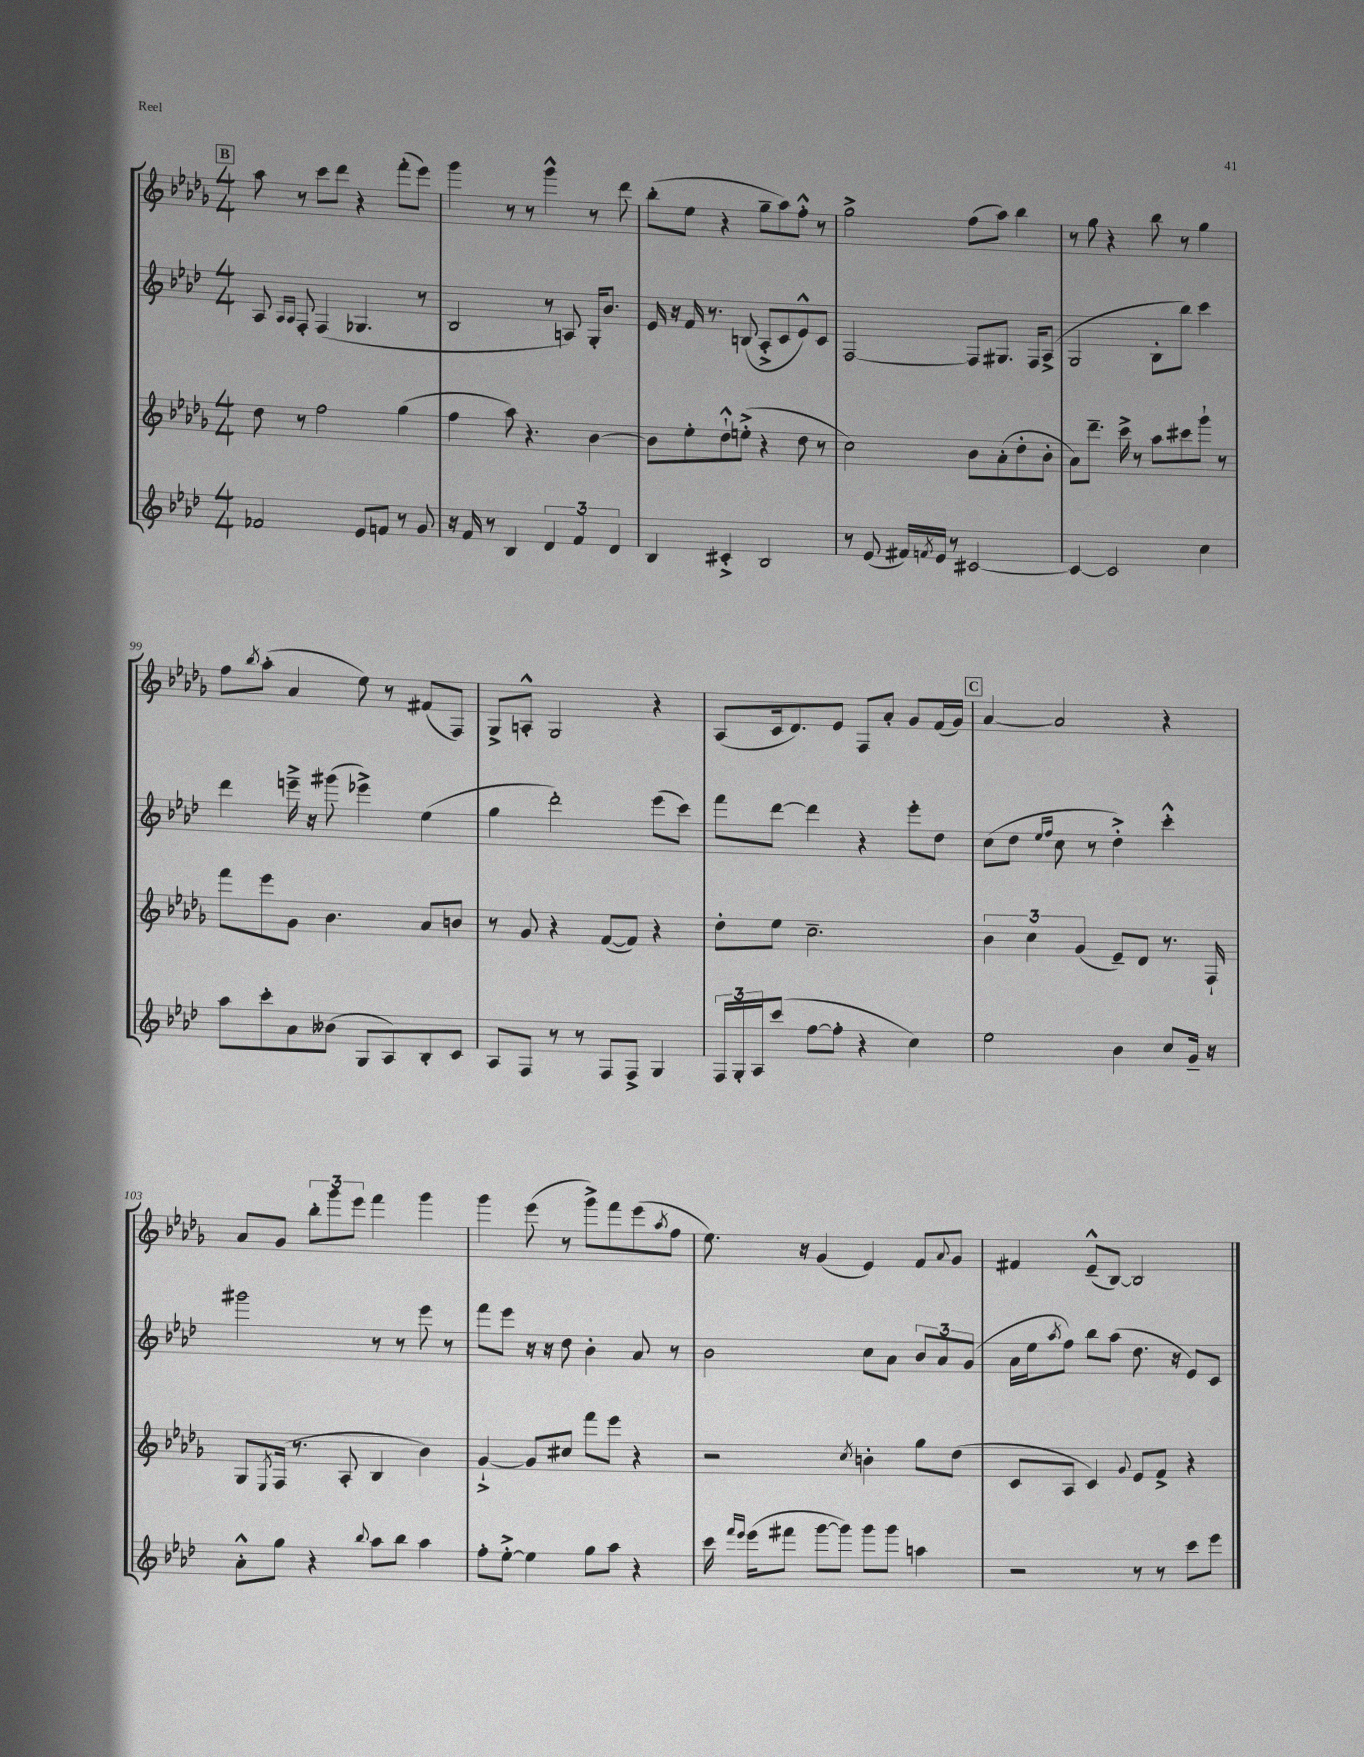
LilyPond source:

<<
\new StaffGroup <<
\new Staff = "s0" {
    \clef treble \key des \major \numericTimeSignature \time 4/4
    \mark \markup { \box "B" } aes''8 r8 c'''8 des'''8 r4 f'''8-.( ees'''8) |
    ges'''4 r8 r8 ges'''4-^ r8 des'''8 |
    bes''8-.( ees''8 r4 ges''8-- aes''8) f''8-.-^ r8 |
    ges''2-> f''8( aes''8) bes''4 |
    r8 ges''8 r4 bes''8 r8 ges''4 |
    f''8 \acciaccatura { bes''8 } aes''8-.( aes'4 ees''8) r8 fis'8( f8) |
    ges8-> a8-.-^ ges2 r4 |
    aes8( c'16 des'8.) ees'8 f8 aes'8-. ges'8 f'16( ges'16) |
    \mark \markup { \box "C" } aes'4~ aes'2 r4 |
    aes'8 ges'8 \tuplet 3/2 { bes''8-. ges'''8 ees'''8 } f'''4 ges'''4 |
    ges'''4 ees'''8( r8 ges'''8->) f'''8 ees'''8( \acciaccatura { aes''8 } f''8 |
    ees''8.) r16 ges'4( ees'4) f'8 \appoggiatura { aes'8 } ges'8 |
    fis'4 ees'8---^( bes8~) bes2 \bar "|." |
}
\new Staff = "s1" {
    \clef treble \key aes \major \numericTimeSignature \time 4/4
    \mark \markup { \box "B" } aes8 \grace { aes16 aes16 } f8-. f4( ges4. r8 |
    bes2 r8 a8) g16-. bes'8. |
    ees'16 r16 f'16 r8. b8( aes8-.-> c'8 ees'8-^) c'8 |
    f2~ f8 gis8. f16 aes8->( |
    g2 bes8-. bes''8) c'''4 |
    des'''4 e'''16---> r16 gis'''8( ees'''4->) ees''4( |
    g''4 des'''2-.) ees'''8( c'''8) |
    f'''8 des'''8~ des'''4 r4 ees'''8-. des''8 |
    \mark \markup { \box "C" } c''8( des''8 \grace { ees''16 f''16 } c''8 r8 des''4-.->) c'''4-.-^ |
    gis'''2 r8 r8 ees'''8 r8 |
    f'''8 ees'''8 r16 r16 des''8 bes'4-. aes'8 r8 |
    bes'2 c''8 aes'8 \tuplet 3/2 { bes'8 aes'8 g'8( } |
    aes'16 ees''16 \acciaccatura { aes''8 } f''8) bes''8 aes''8( des''8. r16 ees'8) c'8 \bar "|." |
}
\new Staff = "s2" {
    \clef treble \key des \major \numericTimeSignature \time 4/4
    \mark \markup { \box "B" } des''8 r8 f''2 ges''4( |
    f''4 aes''8) r4. bes'4~ |
    bes'8 ees''8-. des''8-!-^ e''8-.->( r4 des''8 r8 |
    c''2) bes'8 aes'8-.( des''8-. bes'8-. |
    aes'8) des'''8.-- c'''16-> r8 aes''8 cis'''8 ges'''8-! r8 |
    f'''8 ees'''8 ges'8 bes'4. aes'8 b'8 |
    r8 ges'8 r4 f'8~( f'8) r4 |
    des''8-. ees''8 c''2.-- |
    \mark \markup { \box "C" } \tuplet 3/2 { bes'4 c''4 ges'4( } ees'8--) des'8 r8. f16-! |
    ges8 \acciaccatura { ees8 } f16( r8. aes8-. bes4 bes'4) |
    ges'4~-!-> ges'8 cis''8 f'''8 ees'''8 r4 |
    r2 \acciaccatura { c''8 } b'4-. ges''8 des''8( |
    c'8 aes8 c'4) \appoggiatura { ges'8 } ees'8 f'8-> r4 \bar "|." |
}
\new Staff = "s3" {
    \clef treble \key aes \major \numericTimeSignature \time 4/4
    \mark \markup { \box "B" } fes'2 ees'8 f'8 r8 g'8 |
    r16 f'16 r8 bes4 \tuplet 3/2 { des'4 f'4 des'4 } |
    bes4 cis'4-.-> bes2 |
    r8 ees'8( fis'16) \acciaccatura { f'8 } ees'16 r8 cis'2~ |
    cis'4~ cis'2 c''4 |
    aes''8 c'''8-. aes'8 beses'8( g8 aes8) bes8-. c'8 |
    aes8 f8 r8 r8 f8 f8-> g4 |
    \tuplet 3/2 { f16 g16-. aes16 } c'''8( f''8~ f''8-. r4 c''4) |
    \mark \markup { \box "C" } ees''2 bes'4 c''8 g'16-- r16 |
    aes'8-.-^ g''8 r4 \appoggiatura { bes''8 } aes''8 bes''8 aes''4 |
    f''8-. ees''8~-.-> ees''4 g''8 aes''8 r4 |
    c'''16 \grace { f'''16 ees'''16 } ees'''16( fis'''8 g'''8~ g'''8) g'''8 g'''8 a''4 |
    r2 r8 r8 c'''8 ees'''8 \bar "|." |
}
>>
>>
\layout { \context { \Score currentBarNumber = #94 } }
